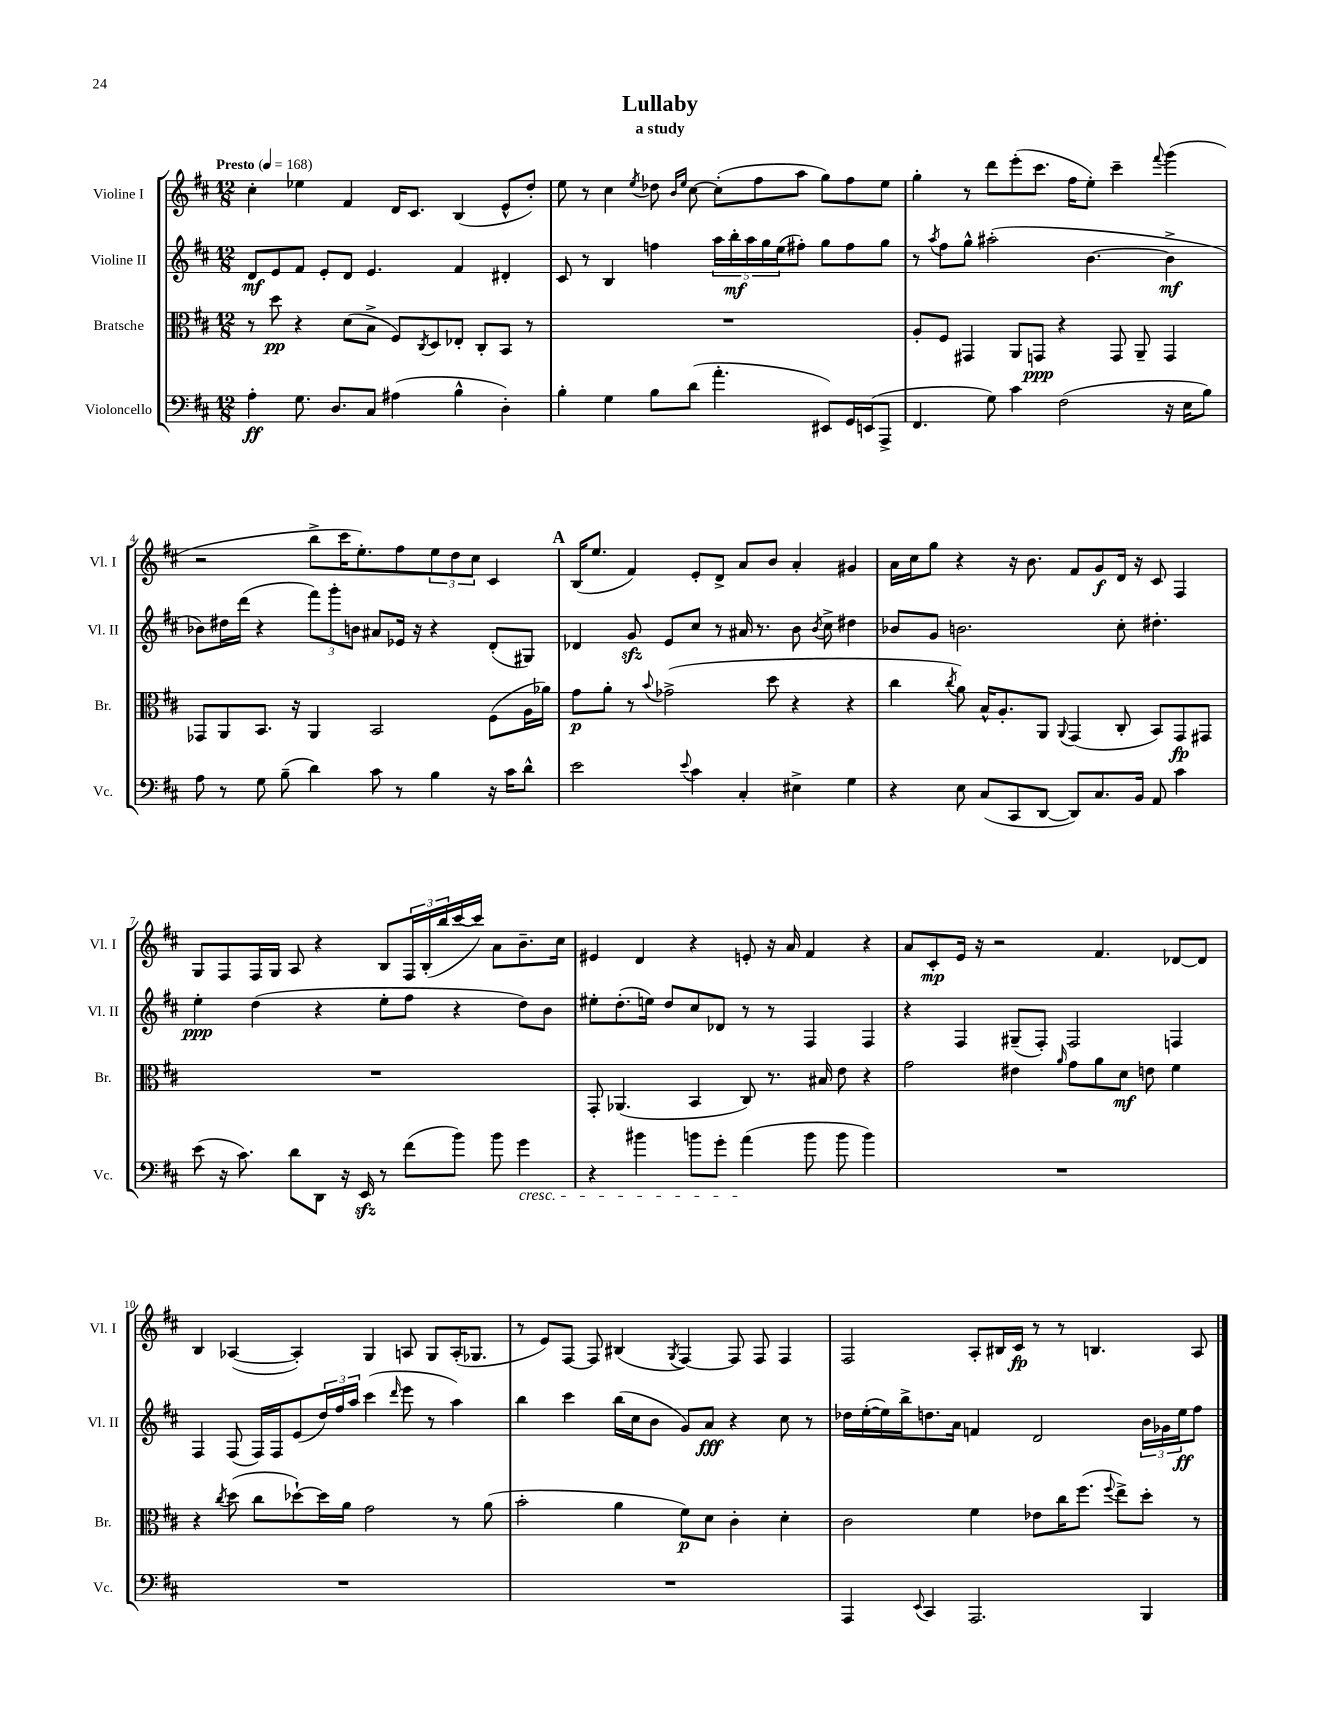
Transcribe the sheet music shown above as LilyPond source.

\header { title = "Lullaby" subtitle = "a study" }
<<
\new StaffGroup <<
\new Staff = "s0" \with { instrumentName = "Violine I" shortInstrumentName = "Vl. I" } {
    \clef treble \key d \major \numericTimeSignature \time 12/8 \tempo "Presto" 4 = 168
    cis''4-. ees''4 fis'4 d'16 cis'8. b4( e'8-^ d''8-.) |
    e''8 r8 cis''4 \acciaccatura { e''8 } des''8 \grace { b'16 e''16 } cis''8~ cis''8-.( fis''8 a''8 g''8) fis''8 e''8 |
    g''4-. r8 d'''8 e'''8-.( cis'''8. fis''16 e''8-.) cis'''4-- \appoggiatura { fis'''8 } g'''4( |
    r2 b''8-> cis'''16 e''8.-.) fis''8 \tuplet 3/2 { e''8 d''8 cis''8 } cis'4 |
    \mark \markup { \bold "A" } b16( e''8. fis'4) e'8-. d'8-> a'8 b'8 a'4-. gis'4 |
    a'16 cis''16 g''8 r4 r16 b'8. fis'8 g'8\f d'16 r16 cis'8 fis4 |
    g8 fis8 fis16 g16 a8 r4 b8 \tuplet 3/2 { fis16 b16-.( b''16 } cis'''16~ cis'''16) a'8 b'8.-- cis''16 |
    eis'4 d'4 r4 e'8-. r16 a'16 fis'4 r4 |
    a'8 cis'8-.\mp e'16 r16 r2 fis'4. des'8~ des'8 |
    b4 aes4~( aes4-.) g4 a8 g8 a16-.( ges8. |
    r8 e'8) fis8~ fis8 bis4( \acciaccatura { g8 } fis4~) fis8 fis8 fis4 |
    fis2 a8-. bis16 cis'16\fp r8 r8 b4. a8 \bar "|." |
}
\new Staff = "s1" \with { instrumentName = "Violine II" shortInstrumentName = "Vl. II" } {
    \clef treble \key d \major \numericTimeSignature \time 12/8
    d'8\mf e'8 fis'8 e'8-. d'8 e'4. fis'4 dis'4-. |
    cis'8 r8 b4 f''4 \tuplet 5/4 { a''16 b''16-.\mf a''16 g''16 e''16( } fis''8-.) g''8 fis''8 g''8 |
    r8 \acciaccatura { a''8 } fis''8 g''8-^ ais''2-.( b'4.~ b'4->\mf |
    bes'8) dis''16 d'''16( r4 \tuplet 3/2 { fis'''8) g'''8-. b'8 } ais'8 ees'16 r16 r4 d'8-.( gis8) |
    \mark \markup { \bold "A" } des'4 g'8\sfz e'8 cis''8 r8 ais'16 r8. b'8 \acciaccatura { b'8 } cis''8-> dis''4 |
    bes'8 g'8 b'2. cis''8-. dis''4.-. |
    e''4-.\ppp d''4( r4 e''8-. fis''8 r4 d''8) b'8 |
    eis''8-. d''8.-.( e''16) d''8 cis''8 des'8 r8 r8 fis4 fis4 |
    r4 fis4 gis8--( fis8-.) fis2 f4 |
    fis4 fis8( fis16) fis16 e'8( \tuplet 3/2 { d''16) fis''16 a''16 } cis'''4( \grace { d'''16 } e'''8 r8 a''4) |
    b''4 cis'''4 b''16( cis''16 b'8 g'8) a'8\fff r4 cis''8 r8 |
    des''16 e''16~-.( e''16) b''16-> d''8. a'16 f'4 d'2 \tuplet 3/2 { b'16 ges'16 e''16\ff } fis''8 \bar "|." |
}
\new Staff = "s2" \with { instrumentName = "Bratsche" shortInstrumentName = "Br." } {
    \clef alto \key d \major \numericTimeSignature \time 12/8
    r8 d''8\pp r4 d'8( b8-> fis8) \acciaccatura { cis8 } d8 ees8-. cis8-. b,8 r8 |
    R1. |
    a8-. fis8 gis,4 a,8 g,8\ppp r4 g,8 a,8-- g,4 |
    ges,8 a,8 b,8. r16 a,4 b,2 fis8( a16 aes'16) |
    \mark \markup { \bold "A" } g'8\p a'8-. r8 \appoggiatura { b'8 } ges'2->( d''8 r4 r4 |
    cis''4 \acciaccatura { cis''8 } a'8) b16-^ a8.-. a,8 \appoggiatura { a,8 } g,4( cis8-. b,8) g,8\fp gis,8 |
    R1. |
    g,8-. aes,4.( b,4 cis8) r8. bis16 e'8 r4 |
    g'2 eis'4 \grace { a'16 } g'8 a'8 d'8\mf e'8 fis'4 |
    r4 \acciaccatura { cis''8 } d''8( cis''8 des''8~-!) des''16 a'16 g'2 r8 a'8( |
    b'2-. a'4 fis'8\p) d'8 cis'4-. d'4-. |
    cis'2 fis'4 ees'8 cis''16 fis''8.( \appoggiatura { fis''8 } e''8->) d''8-. r8 \bar "|." |
}
\new Staff = "s3" \with { instrumentName = "Violoncello" shortInstrumentName = "Vc." } {
    \clef bass \key d \major \numericTimeSignature \time 12/8
    a4-.\ff g8. d8. cis8 ais4( b4-^ d4-.) |
    b4-. g4 b8 d'8( a'4.-. eis,8) g,16 e,16( a,,8-> |
    fis,4. g8) cis'4 fis2( r16 e16 b8) |
    a8 r8 g8 b8--( d'4) cis'8 r8 b4 r16 cis'16 d'8-^ |
    \mark \markup { \bold "A" } e'2 \appoggiatura { e'8 } cis'4 cis4-. eis4-> g4 |
    r4 e8 cis8( cis,8 d,8~ d,8) cis8. b,16 a,8 cis'4 |
    e'8( r16 cis'8.) d'8 d,8 r16 e,16\sfz r8 fis'8( b'8) b'8 g'4\cresc |
    r4 bis'4 b'8 g'8-. a'4\!( b'8 b'8 b'4) |
    R1. |
    R1. |
    R1. |
    a,,4 \appoggiatura { e,8 } cis,4 a,,2. b,,4 \bar "|." |
}
>>
>>
